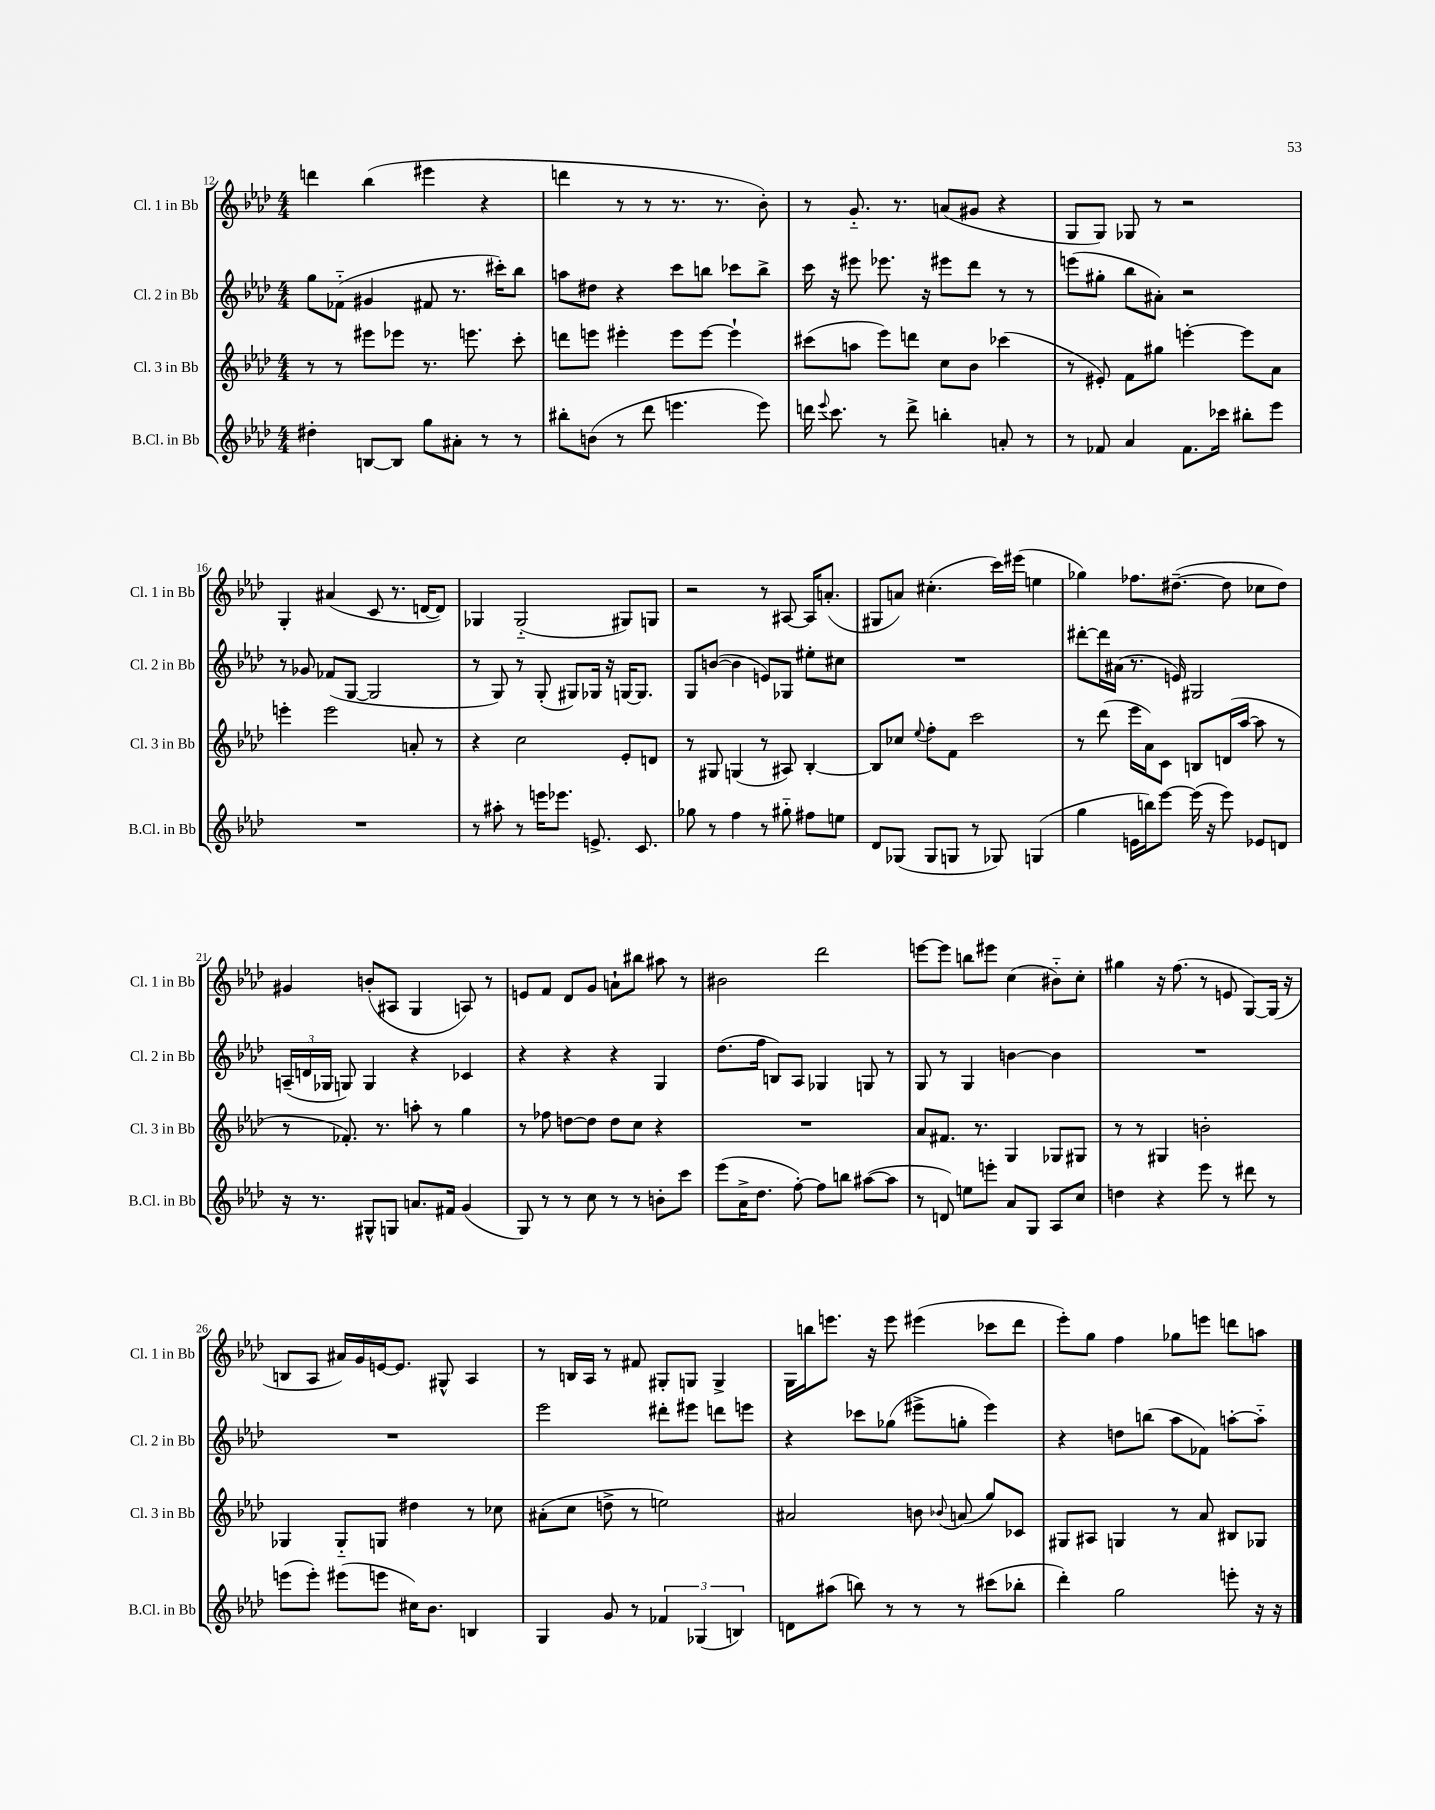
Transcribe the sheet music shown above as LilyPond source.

<<
\new StaffGroup <<
\new Staff = "s0" \with { instrumentName = "Cl. 1 in Bb" shortInstrumentName = "Cl. 1 in Bb" } {
    \clef treble \key aes \major \numericTimeSignature \time 4/4
    \autoBeamOff d'''4 bes''4( eis'''4 r4 |
    d'''4 r8 r8 r8. r8. bes'8-.) |
    r8 g'8.-_ r8. a'8[( gis'8] r4 |
    g8[ g8]) ges8 r8 r2 |
    g4-. ais'4( c'8 r8. d'16[~ d'8]) |
    ges4 ges2-_( gis8[) g8] |
    r2 r8 ais8~ ais16[ a'8.]-.( |
    gis8[ a'8]) cis''4.-.( c'''16[) eis'''16]( e''4 |
    ges''4) fes''8.[ dis''8.]~--( dis''8 ces''8[ dis''8]) |
    gis'4 b'8[-.( ais8] g4 a8) r8 |
    e'8[ f'8] des'8[ g'8] a'8[-! bis''8] ais''8 r8 |
    bis'2 des'''2 |
    e'''8[~ e'''8] b''8[ eis'''8] c''4( bis'8[-_) c''8]-. |
    gis''4 r16 f''8.( r8 e'8 g8[~) g16]( r16 |
    b8[ aes8] ais'16[) g'16 e'16~ e'8.] gis8-^ aes4 |
    r8 b16[ aes16] r8 fis'8 gis8[-. g8] g4-> |
    g16[ b''16 e'''8.] r16 e'''8 eis'''4( ces'''8[ des'''8] |
    ees'''8[-.) g''8] f''4 ges''8[ e'''8] d'''8[ a''8] \bar "|." |
}
\new Staff = "s1" \with { instrumentName = "Cl. 2 in Bb" shortInstrumentName = "Cl. 2 in Bb" } {
    \clef treble \key aes \major \numericTimeSignature \time 4/4
    \autoBeamOff g''8[ fes'8]-_( gis'4 fis'8 r8. cis'''16[-.) bes''8] |
    a''8[ dis''8] r4 c'''8[ b''8] ces'''8[ b''8]-> |
    c'''16 r16 eis'''8 ees'''8. r16 eis'''8[ des'''8] r8 r8 |
    e'''8[( gis''8]-. bes''8[ ais'8]-.) r2 |
    r8 ges'8 fes'8[( g8]~ g2 |
    r8 g8) r8 g8-.( gis8[) ges16] r16 g16[~ g8.] |
    g8[ b'8]~( b'4 e'8[) ges8] eis''8[-. cis''8] |
    R1 |
    dis'''8[~-. dis'''16 ais'16]( r8. e'16) gis2 |
    \tuplet 3/2 { a16[--( d'16 ges16] } g8) g4 r4 ces'4 |
    r4 r4 r4 g4 |
    des''8.[( f''16] b8[) aes8] ges4 g8 r8 |
    g8 r8 g4 b'4~ b'4 |
    R1 |
    R1 |
    ees'''2 dis'''8[-. eis'''8] d'''8[ e'''8] |
    r4 ces'''8[ ges''8]( eis'''8[-> g''8]-. eis'''4) |
    r4 d''8[ b''8]( aes''8[ fes'8]) a''8[~-. a''8]-_ \bar "|." |
}
\new Staff = "s2" \with { instrumentName = "Cl. 3 in Bb" shortInstrumentName = "Cl. 3 in Bb" } {
    \clef treble \key aes \major \numericTimeSignature \time 4/4
    \autoBeamOff r8 r8 eis'''8[ ees'''8] r8. e'''8. c'''8-. |
    d'''8[ e'''8] eis'''4-. eis'''8[ eis'''8]~ eis'''4-! |
    cis'''8[( a''8] ees'''8[) d'''8] c''8[ bes'8] ces'''4( |
    r8 eis'8-.) f'8[ gis''8] e'''4~-. e'''8[ aes'8] |
    e'''4-. e'''2 a'8-. r8 |
    r4 c''2 ees'8[-. d'8] |
    r8 gis8 g4( r8 ais8) bes4~-. |
    bes8[ ces''8] \appoggiatura { ees''8 } f''8[-. f'8] c'''2 |
    r8 des'''8( ees'''16[ aes'16) c'8] b8[ d'16( aes''16]~ aes''8 r8 |
    r8 fes'8.-.) r8. a''8-. r8 g''4 |
    r8 fes''8 d''8[~ d''8] d''8[ c''8] r4 |
    R1 |
    aes'8[ fis'8.] r8. g4 ges8[ gis8] |
    r8 r8 gis4 b'2-. |
    ges4 ges8[-_ g8] dis''4 r8 ces''8 |
    ais'8[-.( c''8] d''8-> r8 e''2) |
    ais'2 b'8 \appoggiatura { bes'8 } a'8( g''8[) ces'8] |
    gis8[ ais8] g4 r8 aes'8 bis8[ ges8] \bar "|." |
}
\new Staff = "s3" \with { instrumentName = "B.Cl. in Bb" shortInstrumentName = "B.Cl. in Bb" } {
    \clef treble \key aes \major \numericTimeSignature \time 4/4
    \autoBeamOff dis''4-. b8[~ b8] g''8[ ais'8]-. r8 r8 |
    bis''8[-. b'8]( r8 des'''8 e'''4. e'''8) |
    d'''16 \appoggiatura { ees'''8 } c'''8. r8 d'''8-> b''4-. a'8-. r8 |
    r8 fes'8 aes'4 fes'8.[ ces'''16] bis''8[-. ees'''8] |
    R1 |
    r8 ais''8-. r8 e'''16[ ees'''8.] e'8.-> c'8. |
    ges''8 r8 f''4 r8 gis''8-_ fis''8[ e''8] |
    des'8[ ges8]( ges8[ g8] r8 ges8) g4( |
    g''4 e'16[ b''16) ees'''8]~ ees'''16( r16 ees'''8) ees'8[ d'8] |
    r16 r8. gis8[-^ g8] a'8.[ fis'16] g'4( |
    g8) r8 r8 c''8 r8 r8 b'8[-. c'''8] |
    ees'''8[( aes'16-> des''8.] f''8~-.) f''8[ b''8] ais''8[~( ais''8] |
    r8 d'8) e''8[ e'''8]-. aes'8[ g8] aes8[ c''8] |
    d''4 r4 ees'''8 r8 dis'''8 r8 |
    e'''8[( e'''8]-.) eis'''8[( e'''8] cis''16[) bes'8.] b4 |
    g4 g'8 r8 \tuplet 3/2 { fes'4 ges4( b4) } |
    d'8[ ais''8]( b''8) r8 r8 r8 cis'''8[( bes''8]-. |
    des'''4-.) g''2 e'''8-. r16 r16 \bar "|." |
}
>>
>>
\layout { \context { \Score currentBarNumber = #12 } }
